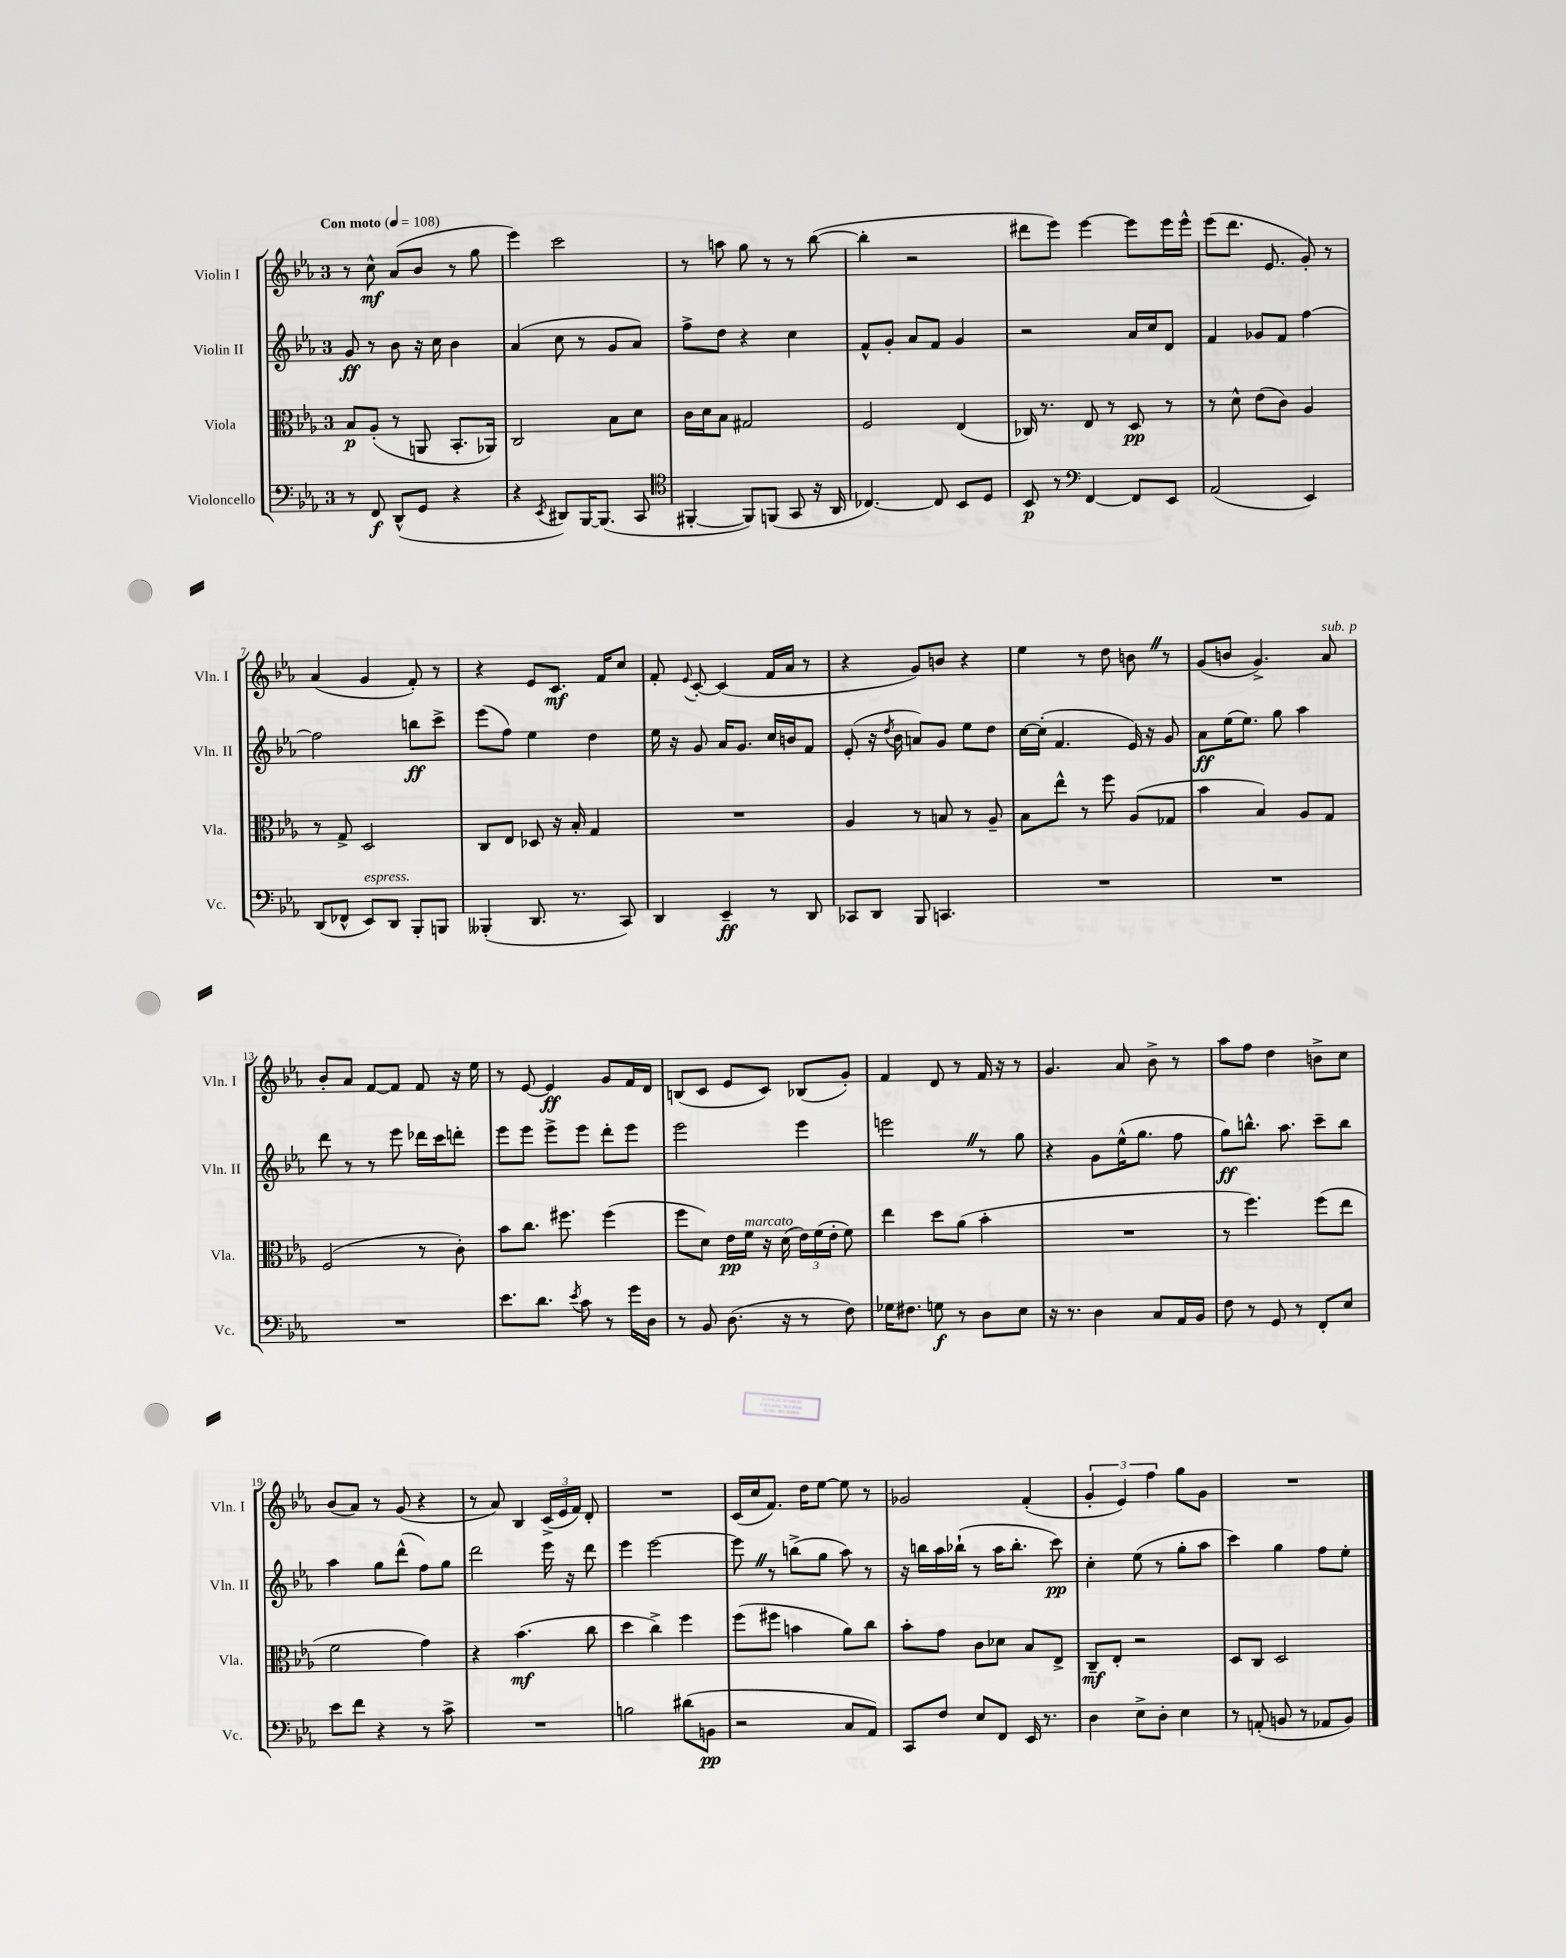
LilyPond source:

<<
\new StaffGroup <<
\new Staff = "s0" \with { instrumentName = "Violin I" shortInstrumentName = "Vln. I" } {
    \clef treble \key ees \major \once \override Staff.TimeSignature.style = #'single-digit \time 3/4 \tempo "Con moto" 4 = 108
    \autoBeamOff r8 c''8-^\mf aes'8[( bes'8] r8 g''8 |
    ees'''4) c'''2 |
    r8 a''8 g''8 r8 r8 bes''8~( |
    bes''4-. r2 |
    dis'''8[ ees'''8]) ees'''4~ ees'''8[ ees'''16 ees'''16]-^ |
    ees'''8[( d'''8.] ees'8. g'8-.) r8 |
    aes'4( g'4 f'8-.) r8 |
    r4 ees'8[ c'8.]\mf f'16[ c''8] |
    f'8-. \appoggiatura { ees'8 } c'8~-. c'4( f'16[ aes'16] r8 |
    r4 g'8[) b'8] r4 |
    ees''4 r8 d''8 b'8 \once \override BreathingSign.text = \markup { \musicglyph "scripts.caesura.straight" } \breathe r8 |
    g'8[( b'8] g'4.->) aes'8^\markup { \italic "sub. p" } |
    bes'8[-. aes'8] f'8[~ f'8] f'8 r16 ees''16 |
    r8 ees'8~ ees'4\ff g'8[ f'16 d'16] |
    b8[( c'8] ees'8[ c'8]) bes8[( g'8]-.) |
    f'4 d'8 r8 f'16 r16 r8 |
    g'4. aes'8 bes'8-> r8 |
    aes''8[ f''8] d''4 b'8[-> c''8] |
    bes'8[( aes'8]) r8 g'8( r4 |
    r8 aes'8) bes4 \tuplet 3/2 { c'16[->( ees'16 f'16]) } d'8-. |
    R2. |
    c'16[( c''16 f'8.]) d''16[ ees''8]~ ees''8 r8 |
    ges'2 f'4-.( |
    \tuplet 3/2 { g'4-. ees'4) f''4 } g''8[ g'8] |
    R2. \bar "|." |
}
\new Staff = "s1" \with { instrumentName = "Violin II" shortInstrumentName = "Vln. II" } {
    \clef treble \key ees \major \once \override Staff.TimeSignature.style = #'single-digit \time 3/4
    \autoBeamOff g'8\ff r8 bes'8 r16 c''16 bes'4 |
    aes'4( c''8 r8 g'8[ aes'8]) |
    f''8[-> d''8] r4 c''4 |
    f'8[-^ g'8]-. aes'8[ f'8] g'4 |
    r2 aes'16[ c''16 d'8] |
    f'4 ges'8[ f'8] f''4~ |
    f''2 b''8[\ff c'''8]-> |
    ees'''8[( f''8]) ees''4 d''4 |
    ees''16 r16 g'8 aes'16[ g'8.] c''16[ b'16 f'8] |
    ees'8-.( r16 \acciaccatura { d''8 } bes'16 a'8[) g'8] ees''8[ d''8] |
    c''16[~ c''16]-.( f'4. ees'16) r16 g'8 |
    aes'8[\ff ees''16( ees''8.]) g''8 aes''4 |
    d'''8 r8 r8 ees'''8 des'''16[ c'''16 d'''8]-. |
    ees'''8[ ees'''8] ees'''8[-> ees'''8] d'''8[-. ees'''8] |
    ees'''2 ees'''4 |
    e'''2 \once \override BreathingSign.text = \markup { \musicglyph "scripts.caesura.straight" } \breathe r8 g''8 |
    r4 g'8[ ees''16-^( g''8.] f''8 |
    g''8[\ff) b''8.]-^ aes''8. c'''8[-- b''8] |
    aes''4 g''8[ d'''8]-^( f''8[) g''8] |
    d'''2 ees'''16 r16 d'''8 |
    ees'''4 ees'''2~ |
    ees'''8 \once \override BreathingSign.text = \markup { \musicglyph "scripts.caesura.straight" } \breathe r8 b''8[->( g''8] aes''8) r8 |
    r16 b''16[ aes''16 bes''16]-!( r8 aes''16[ bes''8.]-. c'''8\pp) |
    c''4-. ees''8( r8 g''8[-. aes''8] |
    c'''4) g''4 f''8[ ees''8]-. \bar "|." |
}
\new Staff = "s2" \with { instrumentName = "Viola" shortInstrumentName = "Vla." } {
    \clef alto \key ees \major \once \override Staff.TimeSignature.style = #'single-digit \time 3/4
    \autoBeamOff bes8[\p aes8]-.( r8 a,8 bes,8.[-. aes,16]) |
    c2 bes8[ d'8] |
    c'16[ d'16 bes8] gis2 |
    f2 ees4( |
    ces16) r8. ees8 r8 d8\pp r8 |
    r8 d'8-^ ees'8[( c'8]) aes4 |
    r8 g8-> d2 |
    c8[ ees8] des8 r16 bes16-. g4 |
    R2. |
    aes4 r8 b8 r8 aes8-- |
    bes8[ ees''8]-^ r8 f''8 aes8[( ges8] |
    bes'4 bes4) aes8[ g8] |
    f2( r8 c'8-.) |
    bes'8[ c''8.] fis''8. fis''4( |
    f''8[ d'8]) ees'16[\pp f'16]^\markup { \italic "marcato" } r16 d'16( \tuplet 3/2 { ees'16[) f'16( ees'16]-. } f'8) |
    ees''4 d''8[ aes'8]( bes'4-. |
    R2. |
    r8 f''4.) f''8[( ees''8] |
    f'2 g'4) |
    r4 bes'4.\mf( c''8 |
    d''4 c''4->) f''4 |
    f''8[( fis''8] b'4 aes'8[) c''8] |
    bes'8[-. g'8] c'8[ des'8] bes8[ ees8]-> |
    c8[--\mf ees8]-. r2 |
    d8[ c8] d2 \bar "|." |
}
\new Staff = "s3" \with { instrumentName = "Violoncello" shortInstrumentName = "Vc." } {
    \clef bass \key ees \major \once \override Staff.TimeSignature.style = #'single-digit \time 3/4
    \autoBeamOff r8 f,8\f d,8[-^( g,8] r4 |
    r4 \acciaccatura { ees,8 } dis,8[) bes,,16~ bes,,8.]( c,8 |
    \clef tenor fis,4~-. fis,8[) f,8]( g,8 r16 aes,16 |
    ces4.~) ces8 bes,8[ d8] |
    bes,8\p r8 \clef bass f,4~ f,8[ ees,8] |
    aes,2( ees,4) |
    d,8[( fes,8]-^ ees,8[^\markup { \italic "espress." }) d,8] bes,,8[-. b,,8] |
    beses,,4-.( d,8. r8. c,8) |
    d,4 ees,4--\ff r8 d,8 |
    ces,8[ d,8] bes,,8 c,4. |
    R2. |
    R2. |
    R2. |
    ees'8.[ d'8.] \acciaccatura { ees'8 } c'8 r8 g'16[ d16] |
    r8 bes,8 d8.( r16 r8 f8) |
    ges16[ fis8.] g8\f r8 d8[ ees8] |
    r16 r8. d4 c8[ aes,16 bes,16] |
    f8 r8 g,8 r8 f,8[-. ees8] |
    ees'8[ f'8] r4 r8 c'8-> |
    R2. |
    b2 dis'8[( b,8]\pp |
    r2 c8[ aes,8]) |
    c,8[ f8] ees8[ f,8] ees,16 r8. |
    d4 ees8[-> d8]-. ees4 |
    r8 a,8-.( b,8 r8 aes,8[ b,8]) \bar "|." |
}
>>
>>
